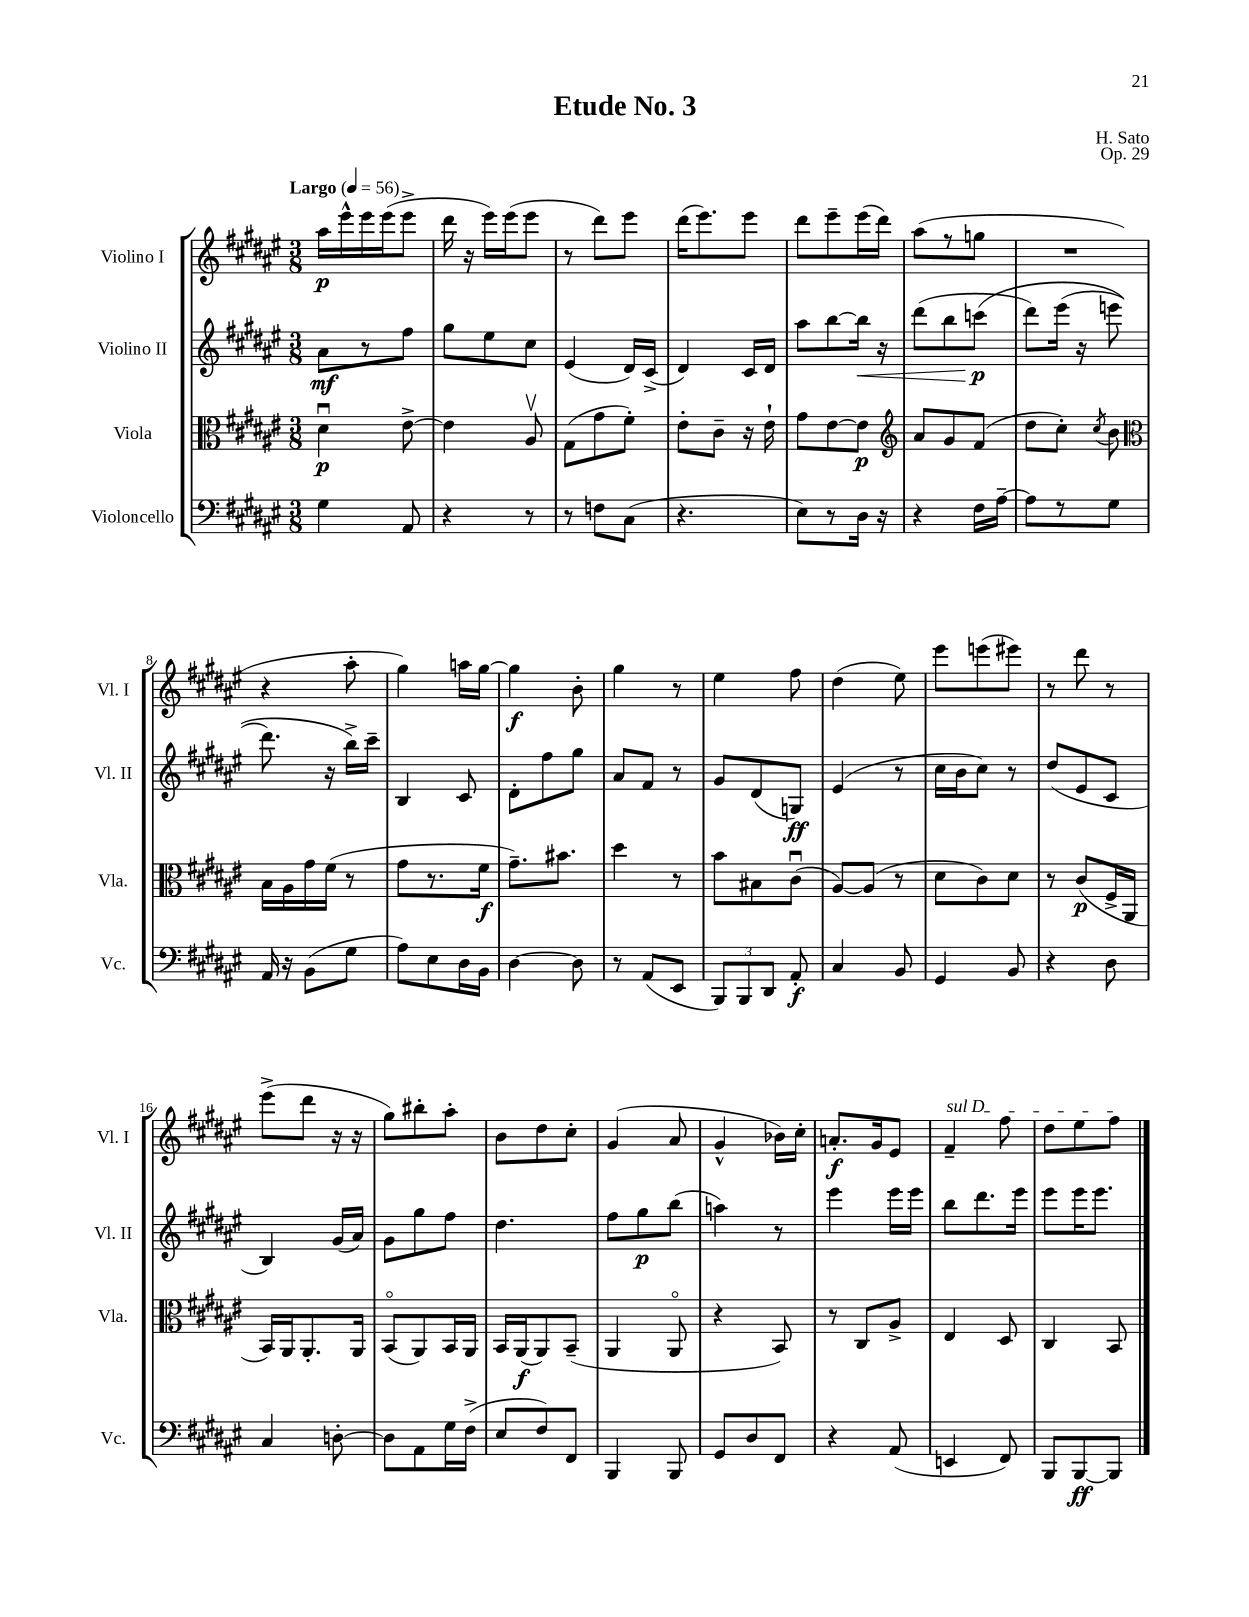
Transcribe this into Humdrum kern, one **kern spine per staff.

**kern	**dynam	**kern	**dynam	**kern	**dynam	**kern	**dynam
*part4	*part4	*part3	*part3	*part2	*part2	*part1	*part1
*staff4	*staff4	*staff3	*staff3	*staff2	*staff2	*staff1	*staff1
*I"Violoncello	*	*I"Viola	*	*I"Violino II	*	*I"Violino I	*
*I'Vc.	*	*I'Vla.	*	*I'Vl. II	*	*I'Vl. I	*
*clefF4	*	*clefC3	*	*clefG2	*	*clefG2	*
*k[f#c#g#d#a#e#]	*	*k[f#c#g#d#a#e#]	*	*k[f#c#g#d#a#e#]	*	*k[f#c#g#d#a#e#]	*
*M3/8	*	*M3/8	*	*M3/8	*	*M3/8	*
*MM56	*	*MM56	*	*MM56	*	*MM56	*
=1	=1	=1	=1	=1	=1	=1	=1
!	!	!	!	!	!	!LO:TX:a:B:t=Largo	!
4G#\	.	4d#u\	p	8a#\L	mf	16aa#\LL	p
.	.	.	.	.	.	16eee#^^\	.
.	.	.	.	8r	.	16eee#\	.
.	.	.	.	.	.	(16eee#\J	.
8AA#/	.	[8e#^\	.	8ff#\J	.	8eee#^\J	.
=2	=2	=2	=2	=2	=2	=2	=2
4r	.	4e#\]	.	8gg#\L	.	16ddd#\	.
.	.	.	.	.	.	16r	.
.	.	.	.	8ee#\	.	16eee#\LL)	.
.	.	.	.	.	.	(16eee#\J	.
8r	.	8A#v/	.	8cc#\J	.	8eee#\J	.
=3	=3	=3	=3	=3	=3	=3	=3
8r	.	(8G#\L	.	(4e#/	.	8r	.
8Fn\L	.	8g#\	.	.	.	8ddd#\L)	.
(8C#\J	.	8f#'\J)	.	16d#/LL)	.	8eee#\J	.
.	.	.	.	(16c#^/JJ	.	.	.
=4	=4	=4	=4	=4	=4	=4	=4
4.r	.	8e#'\L	.	4d#/)	.	(16ddd#\KL	.
.	.	.	.	.	.	8.eee#\)	.
.	.	8c#~\J	.	.	.	.	.
.	.	16r	.	16c#/LL	.	8eee#\J	.
.	.	16e#`\	.	16d#/JJ	.	.	.
=5	=5	=5	=5	=5	=5	=5	=5
8E#\L)	.	8g#\L	.	8aa#\L	.	8ddd#\L	.
8r	.	[8e#\	.	[8bb\	.	8eee#~\	.
!	!	!	!	!	!LO:HP:b	!	!
16D#\Jk	.	8e#\J]	p	16bb\Jk]	<	(16eee#\L	.
16r	.	.	.	16r	.	16ddd#\JJ)	.
=6	=6	=6	=6	=6	=6	=6	=6
*	*	*clefG2	*	*	*	*	*
4r	.	8a#/L	.	(8ddd#\L	.	(8aa#\L	.
.	.	8g#/	.	8bb\	.	8r	.
16F#\LL	.	(8f#/J	.	(8cccn\J	p	8ggn\J	.
[16A#~\JJ	.	.	.	.	.	.	.
.	.	.	.	.	[	.	.
=7	=7	=7	=7	=7	=7	=7	=7
8A#\L]	.	8dd#\L	.	8ddd#\L)	.	4.r	.
8r	.	8cc#'\J)	.	(16eee#\Jk	.	.	.
.	.	.	.	16r	.	.	.
.	.	8qcc#/	.	.	.	.	.
8G#\J	.	8b\	.	8eeen\	.	.	.
!!LO:LB:g=z
=8	=8	=8	=8	=8	=8	=8	=8
*	*	*clefC3	*	*	*	*	*
16AA#/	.	16B\LL	.	8.ddd#\)	.	4r	.
16r	.	16A#\	.	.	.	.	.
(8BB\L	.	16g#\	.	.	.	.	.
.	.	(16f#\JJ	.	16r	.	.	.
8G#\J	.	8r	.	16bb^\LL)	.	8aa#'\	.
.	.	.	.	16ccc#~\JJ	.	.	.
=9	=9	=9	=9	=9	=9	=9	=9
8A#\L)	.	8g#\L	.	4B/	.	4gg#\)	.
8E#\	.	8.r	.	.	.	.	.
16D#\L	.	.	.	8c#/	.	16aan\LL	.
16BB\JJ	.	16f#\Jk	f	.	.	[16gg#\JJ	.
=10	=10	=10	=10	=10	=10	=10	=10
[4D#\	.	8.g#~\L)	.	8d#'\L	.	4gg#\]	f
.	.	.	.	8ff#\	.	.	.
.	.	8.b#X\J	.	.	.	.	.
8D#\]	.	.	.	8gg#\J	.	8b'\	.
=11	=11	=11	=11	=11	=11	=11	=11
8r	.	4dd#\	.	8a#/L	.	4gg#\	.
(8AA#/L	.	.	.	8f#/J	.	.	.
8EE#/J	.	8r	.	8r	.	8r	.
=12	=12	=12	=12	=12	=12	=12	=12
12BBB/L)	.	8b\L	.	8g#/L	.	4ee#\	.
12BBB/	.	.	.	.	.	.	.
.	.	8B#X\	.	(8d#/	.	.	.
12DD#/J	.	.	.	.	.	.	.
8AA#'/	f	(8c#u\J	.	8Gn/J)	ff	8ff#\	.
=13	=13	=13	=13	=13	=13	=13	=13
4C#/	.	[8A#/L)	.	(4e#/	.	(4dd#\	.
.	.	(8A#/J]	.	.	.	.	.
8BB/	.	8r	.	8r	.	8ee#\)	.
=14	=14	=14	=14	=14	=14	=14	=14
4GG#/	.	8d#\L	.	16cc#\LL	.	8eee#\L	.
.	.	.	.	16b\J	.	.	.
.	.	8c#\)	.	8cc#\J)	.	(8eeen\	.
8BB/	.	8d#\J	.	8r	.	8eee#X\J)	.
=15	=15	=15	=15	=15	=15	=15	=15
4r	.	8r	.	(8dd#/L	.	8r	.
.	.	(8c#/L	p	8e#/	.	8ddd#\	.
8D#\	.	16F#^/L	.	8c#/J	.	8r	.
.	.	16AA#/JJ	.	.	.	.	.
!!LO:LB:g=z
=16	=16	=16	=16	=16	=16	=16	=16
4C#/	.	16BB/LL)	.	4B/)	.	(8eee#^\L	.
.	.	16AA#/J	.	.	.	.	.
.	.	8.AA#'/	.	.	.	8ddd#\J	.
[8Dn'\	.	.	.	(16g#/LL	.	16r	.
.	.	16AA#/Jk	.	16a#/JJ)	.	16r	.
=17	=17	=17	=17	=17	=17	=17	=17
8D\L]	.	(8BB/L	.	8g#\L	.	8gg#\L)	.
8AA#\	.	8AA#/)	.	8gg#\	.	8bb#X'\	.
16G#\L	.	16BB/L	.	8ff#\J	.	8aa#'\J	.
(16F#^\JJ	.	16AA#/JJ	.	.	.	.	.
=18	=18	=18	=18	=18	=18	=18	=18
8E#/L	.	16BB/LL	.	4.dd#\	.	8b\L	.
.	.	(16AA#/J	f	.	.	.	.
8F#/)	.	8AA#/)	.	.	.	8dd#\	.
8FF#/J	.	(8BB~/J	.	.	.	8cc#'\J	.
=19	=19	=19	=19	=19	=19	=19	=19
4BBB/	.	4AA#/	.	8ff#\L	.	(4g#/	.
.	.	.	.	8gg#\	p	.	.
8BBB/	.	8AA#/	.	(8bb\J	.	8a#/	.
=20	=20	=20	=20	=20	=20	=20	=20
8GG#/L	.	4r	.	4aan\)	.	4g#^^/	.
8D#/	.	.	.	.	.	.	.
8FF#/J	.	8BB/)	.	8r	.	16b-X\LL)	.
.	.	.	.	.	.	16cc#'\JJ	.
=21	=21	=21	=21	=21	=21	=21	=21
4r	.	8r	.	4eee#\	.	8.an'/L	f
.	.	8C#/L	.	.	.	.	.
.	.	.	.	.	.	16g#/k	.
(8AA#/	.	8A#^/J	.	16eee#\LL	.	8e#/J	.
.	.	.	.	16eee#\JJ	.	.	.
=22	=22	=22	=22	=22	=22	=22	=22
!	!	!	!	!	!	!LO:TX:a:i:t=sul D	!
4EEn/	.	4E#/	.	8bb\L	.	4f#~/	.
.	.	.	.	8.ddd#\	.	.	.
8FF#/)	.	8D#/	.	.	.	8ff#\	.
.	.	.	.	16eee#\Jk	.	.	.
=23	=23	=23	=23	=23	=23	=23	=23
8BBB/L	.	4C#/	.	8eee#\L	.	8dd#\L	.
[8BBB/	ff	.	.	16eee#\K	.	8ee#\	.
.	.	.	.	8.eee#\J	.	.	.
8BBB/J]	.	8BB/	.	.	.	8ff#\J	.
==	==	==	==	==	==	==	==
*-	*-	*-	*-	*-	*-	*-	*-
